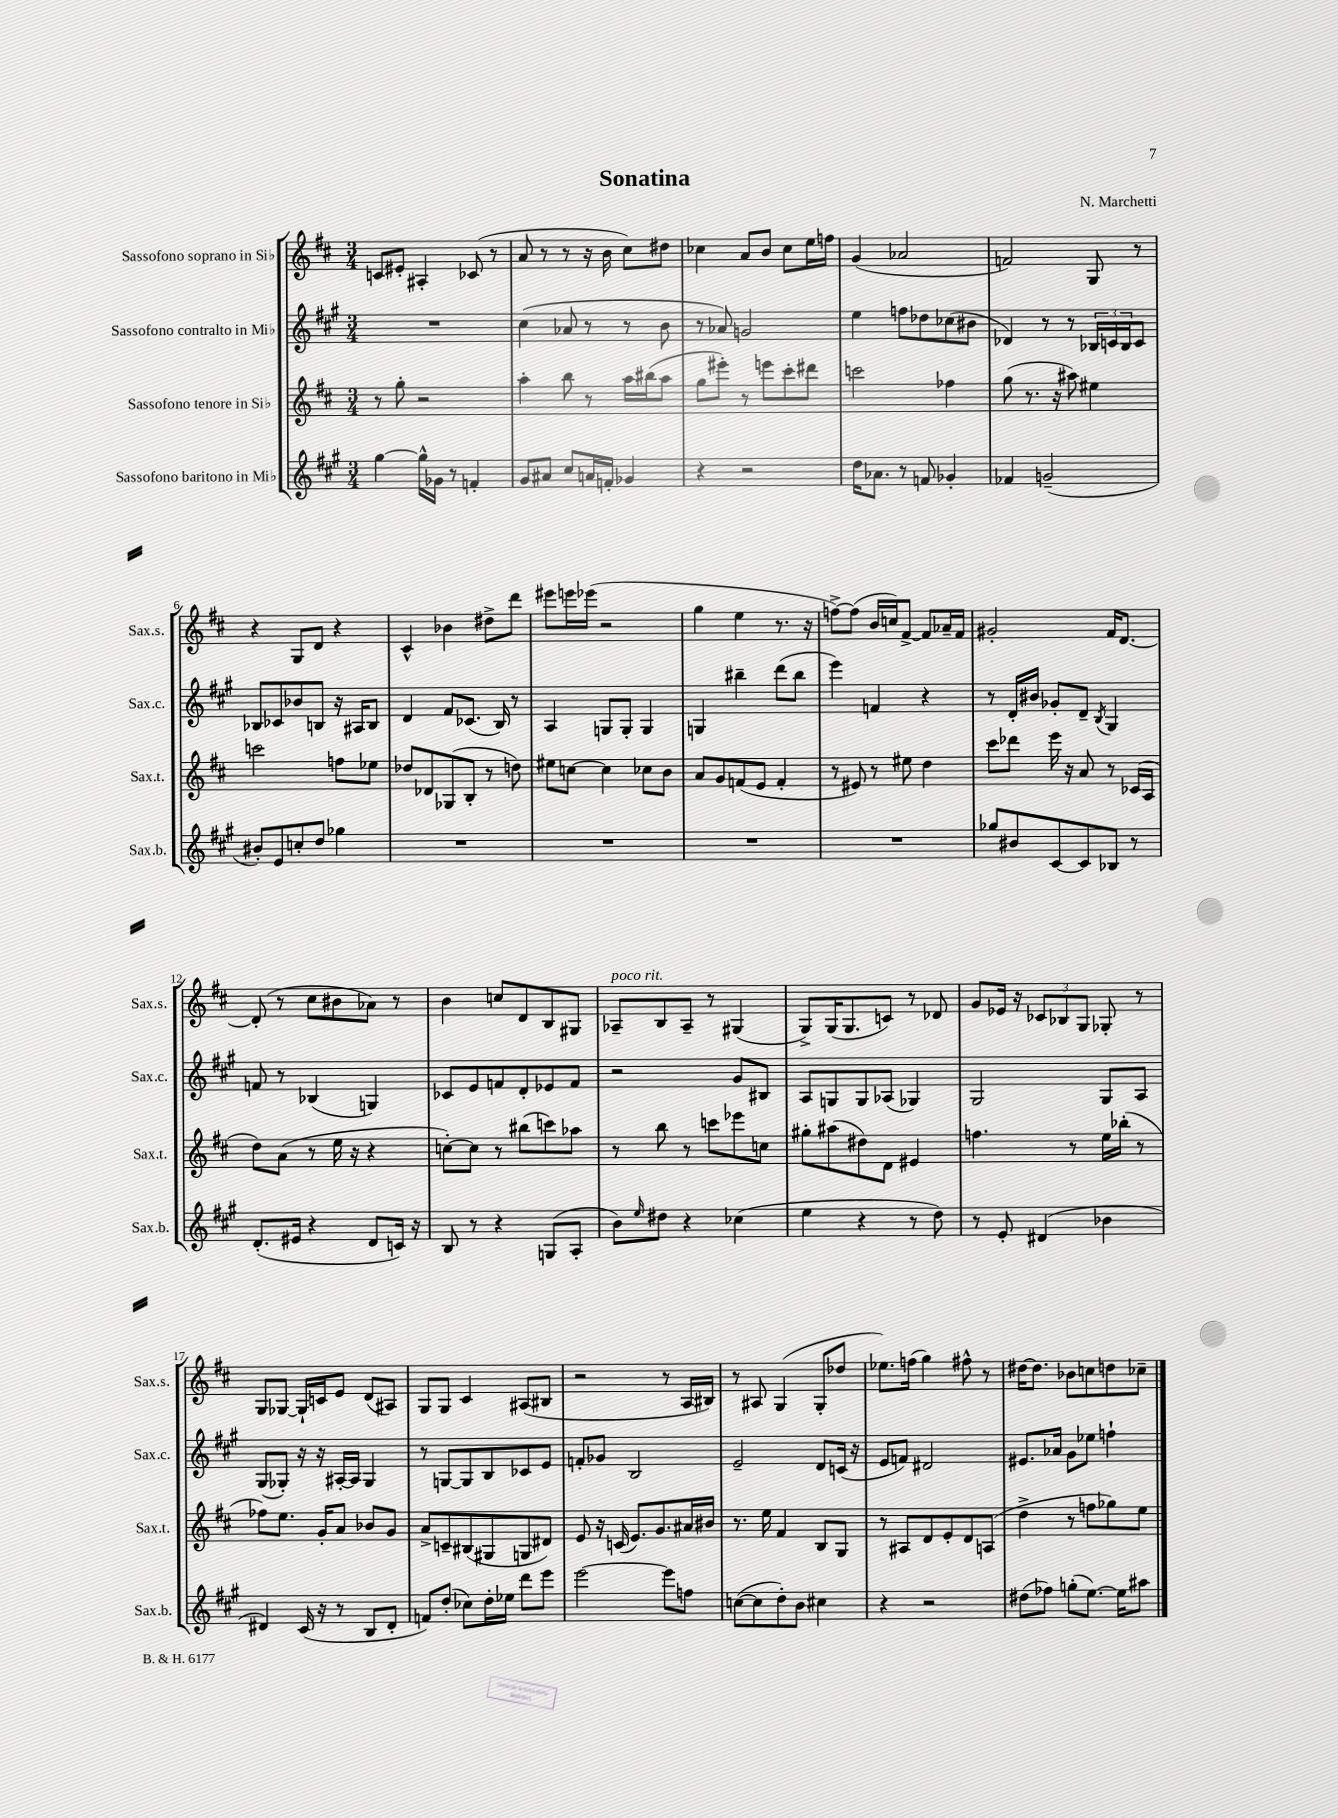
\header { title = "Sonatina" composer = "N. Marchetti" }
<<
\new StaffGroup <<
\new Staff = "s0" \with { instrumentName = "Sassofono soprano in Sib" shortInstrumentName = "Sax.s." } {
    \clef treble \key d \major \numericTimeSignature \time 3/4
    c'8 eis'8-. ais4-. ces'8( r8 |
    a'8 r8 r8 r16 b'16 cis''8) dis''8 |
    ces''4 a'8 b'8 ces''8 e''16 f''16 |
    g'4( aes'2 |
    f'2) g8 r8 |
    r4 g8 d'8 r4 |
    cis'4-^ bes'4 dis''8-> d'''8 |
    eis'''8 e'''16 ees'''16( r2 |
    g''4 e''4 r8. r16 |
    f''8~->) f''8( b'16 c''16) fis'8~-> fis'8 aes'16-- fis'16 |
    gis'2-. fis'16 d'8.~ |
    d'8-.( r8 cis''8 bis'8 aes'8) r8 |
    b'4 c''8 d'8 b8 gis8 |
    aes8--^\markup { \italic "poco rit." } b8 aes8-- r8 gis4( |
    g8->) g16( g8. c'8) r8 des'8 |
    g'8 ees'16 r16 \tuplet 3/2 { ces'8 bes8 g8 } ges8-. r8 |
    g8 ges8~ ges16-! c'16 e'8 d'8( ais8) |
    g8 g8 cis'4 ais8( bis8 |
    r2 r8 a16 bis16) |
    r8 ais8 g4( g8-. des''8 |
    ees''8.) f''16( g''4) fis''8-^ r8 |
    dis''16~ dis''8. bes'8 c''8 d''8 ces''8-- \bar "|." |
}
\new Staff = "s1" \with { instrumentName = "Sassofono contralto in Mib" shortInstrumentName = "Sax.c." } {
    \clef treble \key a \major \numericTimeSignature \time 3/4
    R2. |
    cis''4( aes'8 r8 r8 b'8 |
    r8 aes'8) g'2 |
    e''4 f''8 des''8 ces''8( bis'8 |
    des'4) r8 r8 \tuplet 3/2 { bes16 c'16 bes16 } c'8 |
    bes8 ces'8 bes'8 b8 r16 ais16 b8 |
    d'4 fis'8 ces'8.( b16) r8 |
    a4 g8 g8-. g4 |
    g4 bis''4-- d'''8( bis''8 |
    e'''4) f'4 r4 |
    r8 d'16-. bis'16 ges'8-. d'8-- \acciaccatura { b8 } gis4 |
    f'8 r8 bes4( g4) |
    ces'8 e'8 f'8 d'8-. ees'8 f'8 |
    r2 gis'8 bis8 |
    a8 g8 g8 aes8( ges4) |
    gis2 gis8 a8 |
    gis8( ges8-.) r16 r16 ais16~-. ais16 ges4 |
    r8 g8~ g8 b8 ces'8 e'8 |
    f'8-. ges'8 b2 |
    e'2-- d'8 c'16( r16 |
    e'8 f'8) dis'2 |
    eis'8. aes'16 gis'8 ees''8 f''4-! \bar "|." |
}
\new Staff = "s2" \with { instrumentName = "Sassofono tenore in Sib" shortInstrumentName = "Sax.t." } {
    \clef treble \key d \major \numericTimeSignature \time 3/4
    r8 g''8-. r2 |
    a''4-. b''8 r8 a''16 bis''16( a''8 |
    g''8 eis'''8-.) r8 e'''8 cis'''8-. dis'''8 |
    c'''2 fes''4 |
    g''8( r8. r16 ais''8) eis''4 |
    c'''2 f''8 ees''8 |
    des''8 des'8 ges8( b8-. r8 d''8) |
    eis''8 c''8~ c''4 ces''8 b'8 |
    a'8 g'8 f'8( e'8 f'4-. |
    r8 eis'8) r8 eis''8 d''4 |
    cis'''8 des'''8 e'''16 r16 a'8 r8 ces'16( a16 |
    d''8) a'8( r8 e''16 r16 r4 |
    c''8~-.) c''8 r8 bis''8( c'''8) aes''8 |
    r8 b''8 r8 c'''8 ees'''8 c''8 |
    gis''8-. ais''8( dis''8) d'8 eis'4 |
    f''4. r8 e''16 bes''16-.( r8 |
    fes''8) e''8. g'16-. a'8 bes'8 g'8 |
    a'8-> c'8-- bis8( gis8 g8 dis'8) |
    e'8 r16 c'16( e'8.) g'8. ais'16 bis'16 |
    r8. e''16 fis'4 b8 g8 |
    r8 ais8 d'8 e'8-. d'8 a8( |
    d''4-> r8 f''8 ges''8) e''8 \bar "|." |
}
\new Staff = "s3" \with { instrumentName = "Sassofono baritono in Mib" shortInstrumentName = "Sax.b." } {
    \clef treble \key a \major \numericTimeSignature \time 3/4
    gis''4~ gis''16-^ ges'16 r8 f'4-. |
    gis'8 ais'8 cis''8 a'16 f'16-. ges'4 |
    r4 r2 |
    d''16 aes'8. r8 f'8 ges'4-. |
    fes'4 g'2--( |
    bis'8-.) e'8 c''8-. d''8 ges''4 |
    R2. |
    R2. |
    R2. |
    R2. |
    ges''8 bis'8 cis'8~ cis'8 bes8 r8 |
    d'8.-.( eis'16 r4 d'8 c'16) r16 |
    b8 r8 r4 g8( a8-. |
    b'8) \grace { e''16 } dis''8 r4 ces''4( |
    e''4 r4 r8 d''8) |
    r8 e'8-. dis'4( bes'4 |
    dis'4) cis'16( r16 r8 b8 dis'8-. |
    f'8) d''8-.( ces''8) d''16-. ees''16 d'''8 e'''8 |
    e'''2~ e'''8 f''8 |
    c''8~( c''8 d''8-.) b'8 cis''4 |
    r4 r2 |
    dis''8( fes''8) g''8-.( e''8.~) e''16 ais''8 \bar "|." |
}
>>
>>
